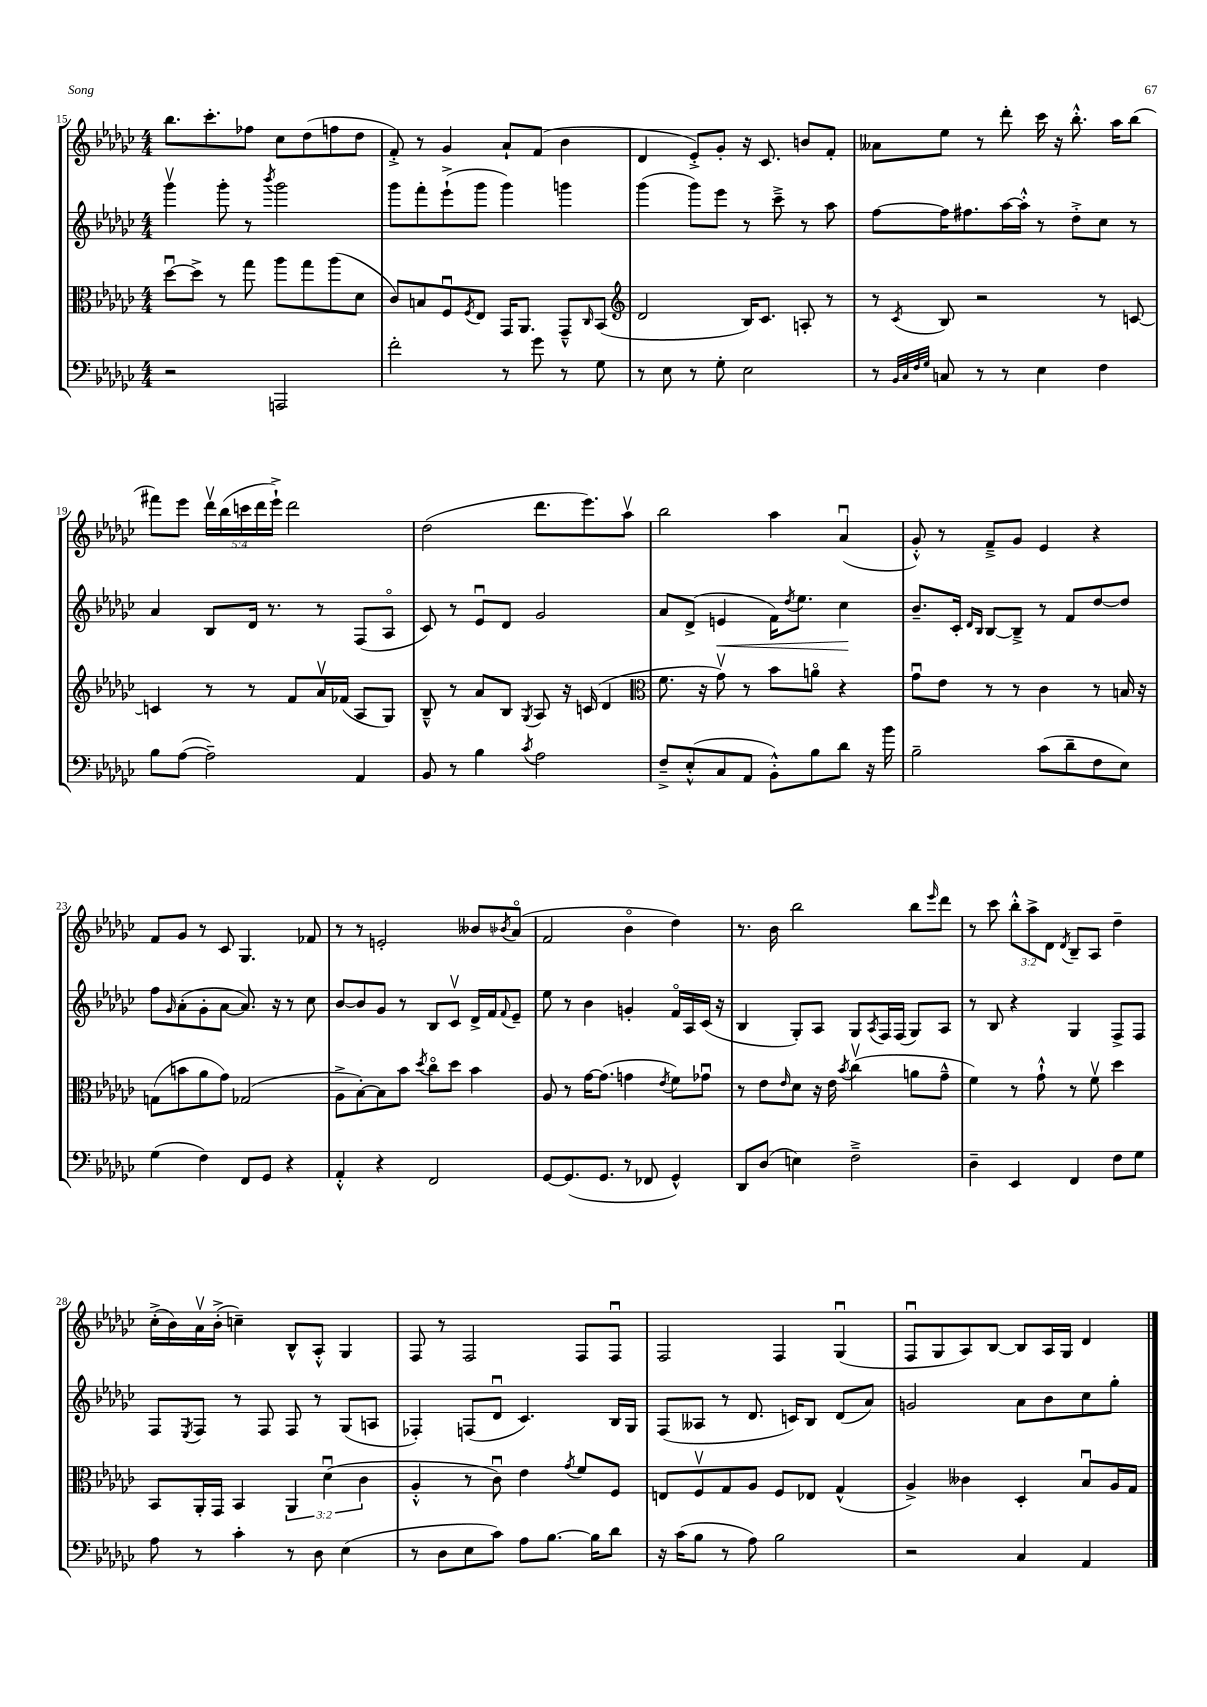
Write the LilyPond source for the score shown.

<<
\new StaffGroup <<
\new Staff = "s0" {
    \clef treble \key ges \major \numericTimeSignature \time 4/4 \override Staff.TupletNumber.text = #tuplet-number::calc-fraction-text
    bes''8. ces'''8.-. fes''8 ces''8 des''8( f''8 des''8 |
    f'8-.->) r8 ges'4 aes'8-! f'8( bes'4 |
    des'4 ees'8-.->) ges'8-. r16 ces'8. b'8 f'8-. |
    aeses'8 ees''8 r8 des'''8-. ces'''16 r16 bes''8.-.-^ aes''16 bes''8( |
    fis'''8) ees'''8 \tuplet 5/4 { des'''16\upbow bes''16( c'''16 des'''16 ees'''16-!->) } des'''2 |
    des''2( des'''8. ees'''8.) aes''8\upbow |
    bes''2 aes''4 aes'4\downbow( |
    ges'8-.-^) r8 f'8---> ges'8 ees'4 r4 |
    f'8 ges'8 r8 ces'8 ges4. fes'8 |
    r8 r8 e'2-. beses'8 \acciaccatura { bes'8 } aes'8\flageolet( |
    f'2 bes'4\flageolet des''4) |
    r8. bes'16 bes''2 bes''8 \grace { ees'''16 } des'''8 |
    r8 ces'''8 \tuplet 3/2 { bes''8-.-^ aes''8-> des'8 } \acciaccatura { des'8 } bes8-- aes8 des''4-- |
    ces''16-.->( bes'16) aes'16\upbow bes'16-.->( c''4--) bes8-^ aes8-.-^ ges4 |
    f8 r8 f2 f8 f8\downbow |
    f2 f4 ges4\downbow( |
    f8\downbow ges8 aes8) bes8~ bes8 aes16 ges16 des'4 \bar "|." |
}
\new Staff = "s1" {
    \clef treble \key ges \major \numericTimeSignature \time 4/4
    ges'''4\upbow ges'''8-. r8 \acciaccatura { bes'''8 } ges'''2 |
    ges'''8 f'''8-. ees'''8-!->( ges'''8 ges'''4) g'''4 |
    ges'''4( ges'''8) ees'''8 r8 ces'''8---> r8 aes''8 |
    f''8~ f''16 fis''8. aes''16~ aes''16-.-^ r8 des''8-.-> ces''8 r8 |
    aes'4 bes8 des'16 r8. r8 f8( aes8\flageolet |
    ces'8) r8 ees'8\downbow des'8 ges'2 |
    aes'8 des'8->( e'4\< f'16) \acciaccatura { des''8 } ees''8. ces''4\! |
    bes'8.-- ces'16-. \grace { des'16 bes16 } bes8~ bes8---> r8 f'8 des''8~ des''8 |
    f''8 \grace { ges'16 } aes'8-.( ges'8-. aes'8~ aes'8.) r16 r8 ces''8 |
    bes'8~ bes'8 ges'8 r8 bes8 ces'8\upbow des'16-> f'16 \appoggiatura { f'8 } ees'8-- |
    ees''8 r8 bes'4 g'4-. f'16\flageolet aes16 ces'16( r16 |
    bes4 ges8-.) aes8 ges8 \acciaccatura { aes8 } f16 f16( ges8) aes8 |
    r8 bes8 r4 ges4 f8-> f8 |
    f8 \acciaccatura { ees8 } f8 r8 f8 f8 r8 ges8( a8 |
    fes4-.) f8( des'8\downbow ces'4.) bes16 ges16 |
    f8( aeses8 r8 des'8. c'16) bes8 des'8( aes'8) |
    g'2 aes'8 bes'8 ces''8 ges''8-. \bar "|." |
}
\new Staff = "s2" {
    \clef alto \key ges \major \numericTimeSignature \time 4/4 \override Staff.TupletNumber.text = #tuplet-number::calc-fraction-text
    des''8~\downbow des''8-> r8 ges''8 aes''8 ges''8 aes''8( des'8 |
    ces'8) b8 f8\downbow \acciaccatura { f8 } ees8 ges,16 aes,8. ges,8---^ \grace { ces16 } bes,8( |
    \clef treble des'2 bes16) ces'8. a8-. r8 |
    r8 \acciaccatura { ces'8 } bes8 r2 r8 c'8~ |
    c'4 r8 r8 f'8 aes'16\upbow fes'16( aes8 ges8) |
    bes8---^ r8 aes'8 bes8 \acciaccatura { ges8 } aes8 r16 c'16( des'4 |
    \clef alto f'8. r16 ges'8\upbow) r8 bes'8 a'8\flageolet r4 |
    ges'8\downbow ees'8 r8 r8 ces'4 r8 b16 r16 |
    g8( b'8 aes'8 ges'8) ges2( |
    aes8-> bes8~-.) bes8 bes'8 \acciaccatura { des''8 } ces''8\flageolet des''8 bes'4 |
    aes8 r8 ges'16~ ges'8.( g'4 \acciaccatura { ees'8 } f'8) ges'8\downbow |
    r8 ees'8 \grace { ees'16 } des'8 r16 ees'16 \acciaccatura { bes'8 } ces''4\upbow( a'8 ges'8---^ |
    f'4) r8 ges'8-!-^ r8 f'8\upbow des''4 |
    bes,8 aes,16-. ges,16 bes,4 \tuplet 3/2 { aes,4 des'4\downbow( ces'4 } |
    aes4-.-^ r8 ces'8\downbow) ees'4 \acciaccatura { ges'8 } f'8 f8 |
    e8 f8\upbow ges8 aes8 f8 ees8 ges4-^( |
    aes4->) ceses'4 des4-. bes8\downbow aes16 ges16 \bar "|." |
}
\new Staff = "s3" {
    \clef bass \key ges \major \numericTimeSignature \time 4/4
    r2 a,,2 |
    f'2-. r8 ges'8 r8 ges8 |
    r8 ees8 r8 ges8-. ees2 |
    r8 \grace { bes,32 ces32 f32 ges32 } c8 r8 r8 ees4 f4 |
    bes8 aes8~( aes2--) aes,4 |
    bes,8 r8 bes4 \acciaccatura { ces'8 } aes2 |
    f8---> ees8-.-^( ces8 aes,8 bes,8-.-^) bes8 des'8 r16 bes'16 |
    bes2-- ces'8( des'8-- f8 ees8) |
    ges4( f4) f,8 ges,8 r4 |
    aes,4-.-^ r4 f,2 |
    ges,8~ ges,8.( ges,8. r8 fes,8 ges,4-^) |
    des,8 des8( e4) f2---> |
    des4-- ees,4 f,4 f8 ges8 |
    aes8 r8 ces'4-. r8 des8 ees4( |
    r8 des8 ees8 ces'8) aes8 bes8.~ bes16 des'8 |
    r16 ces'16( bes8 r8 aes8) bes2 |
    r2 ces4 aes,4 \bar "|." |
}
>>
>>
\layout { \context { \Score currentBarNumber = #15 } }
